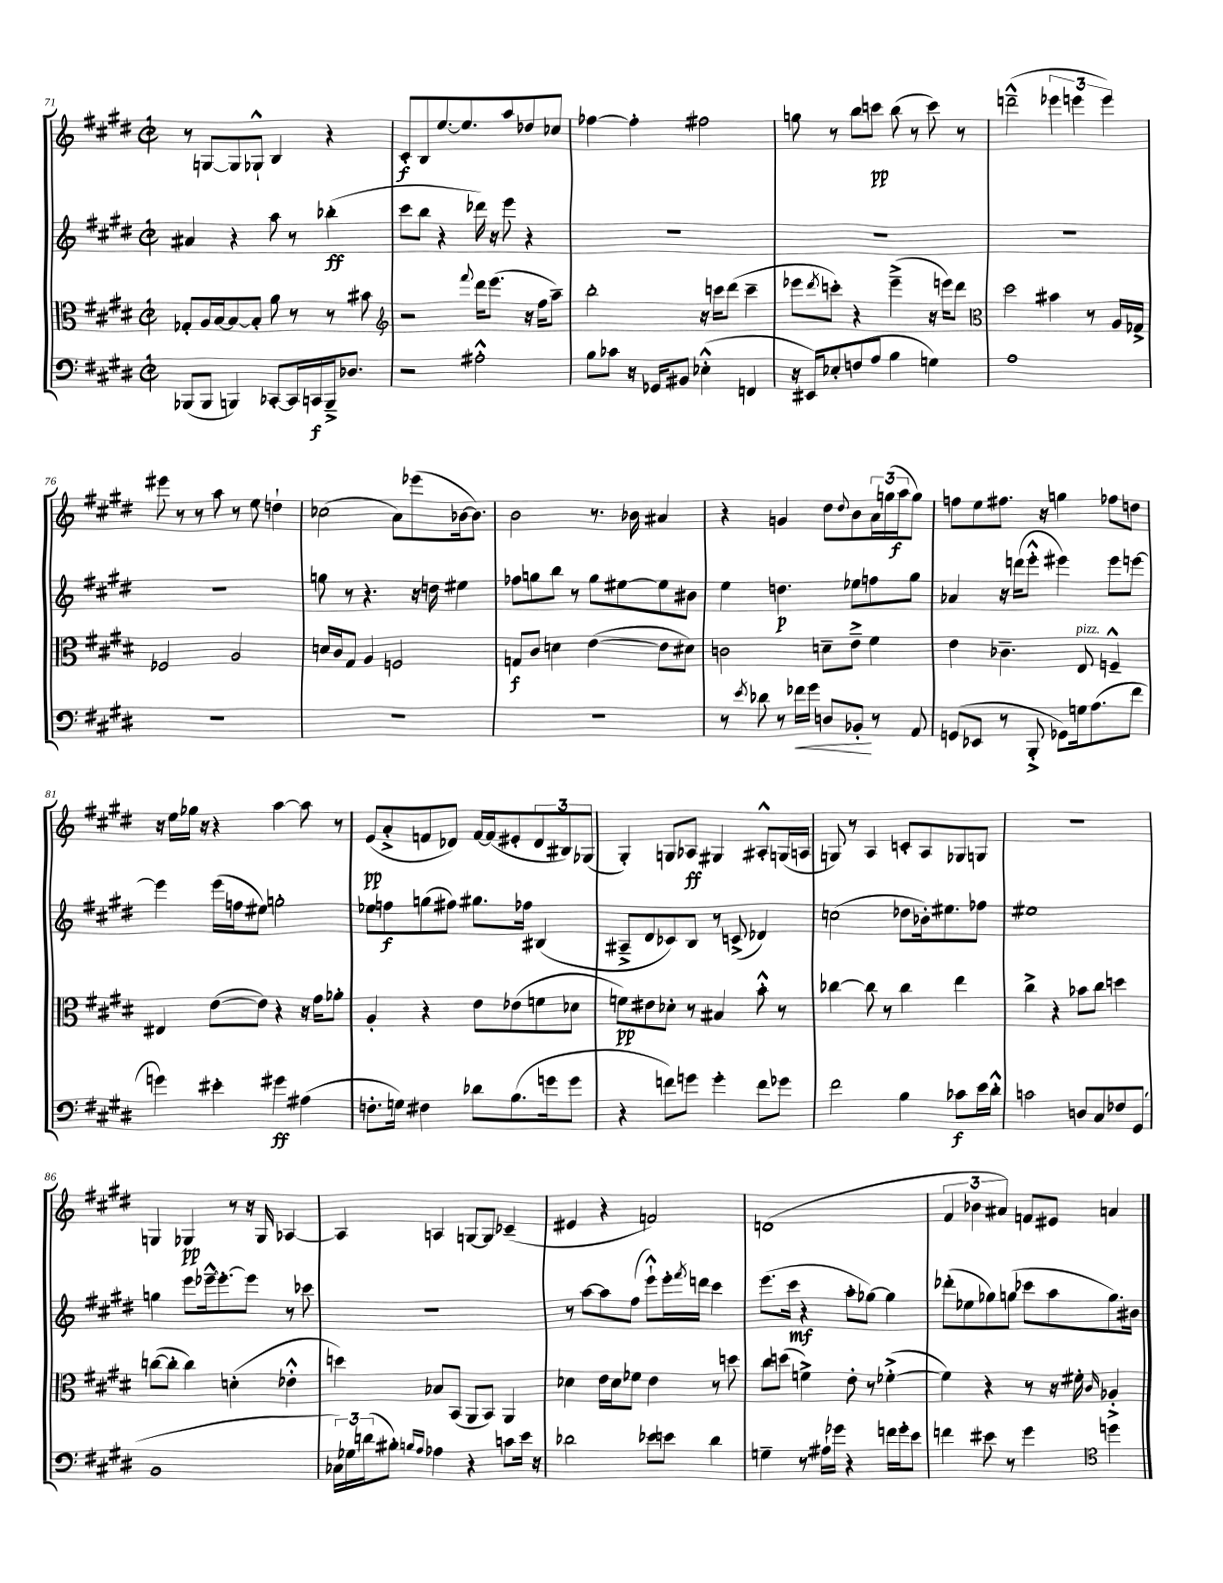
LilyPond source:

<<
\new StaffGroup <<
\new Staff = "s0" {
    \clef treble \key e \major \defaultTimeSignature \time 2/2
    r8 g8~ g8 ges8-!-^ b4 r4 |
    cis'8-.\f b8 e''8.~ e''8. a''8 des''8 ces''8 |
    fes''4~ fes''4-. fis''2 |
    g''8 r8 b''8 c'''8\pp b''8( r8 c'''8) r8 |
    d'''2---^( \tuplet 3/2 { ees'''4 e'''4 e'''4) } |
    eis'''8 r8 r8 a''8 r8 e''8 d''4-! |
    ces''2( a'8) ees'''8( bes'16~ bes'8.) |
    b'2 r8. bes'16 ais'4 |
    r4 g'4 dis''8 \appoggiatura { dis''8 } b'8 \tuplet 3/2 { a'16 g''16( a''16\f } g''8) |
    f''8 e''8 fis''8. r16 g''4 fes''8 d''8 |
    r16 e''16 ges''16 r16 r4 a''4~ a''8 r8 |
    e'8\pp( a'8-.-> f'8 des'8) f'16~ f'16( eis'8-. \tuplet 3/2 { des'8 bis8) ges8( } |
    gis4-.) g8 aes8\ff gis4 ais8-.-^ g16( a16 |
    g8) r8 a4 c'8-. a8 ges8 g8 |
    r1 |
    g4 ges4\pp r8 r16 ges16 aes4~ |
    aes4 a4 g8~ g8 ces'4--( |
    eis'4 r4 f'2) |
    d'1( |
    \tuplet 3/2 { fis'4 bes'4 ais'4) } f'8 eis'8 a'4 \bar "|." |
}
\new Staff = "s1" {
    \clef treble \key e \major \defaultTimeSignature \time 2/2
    ais'4 r4 a''8 r8 bes''4-.\ff( |
    cis'''8 b''8 r4 des'''16) r16 e'''8 r4 |
    R1 |
    R1 |
    R1 |
    R1 |
    g''8 r8 r4. r16 d''16 eis''4 |
    fes''8 g''8 b''8 r8 g''8 eis''8~ eis''8 bis'8 |
    e''4 d''4.\p ees''8 f''8 gis''8 |
    aes'4 r16 d'''16( e'''8-.-^ eis'''4) eis'''8 e'''8~ |
    e'''4 e'''16( f''16 eis''8) g''2-. |
    ees''8 f''8\f g''8( fis''8) gis''8. fes''16 bis4( |
    ais8---> dis'8 ces'8) b8 r8 c'8->( des'4) |
    c''2( des''8 bes'16-.) eis''8. fes''8 |
    eis''1 |
    g''4 e'''8 ees'''16~---^ ees'''8.~-. ees'''8 r8 ces'''8 |
    R1 |
    r8 a''8~ a''8 fis''8( e'''8-!-^) e'''16-. \acciaccatura { fis'''8 } d'''16 cis'''4 |
    e'''8.( cis'''16\mf r4 a''8-. ges''8~) ges''4 |
    des'''8-.( ees''8 ges''8) g''8( ces'''8 a''8 g''8.) bis'16 \bar "|." |
}
\new Staff = "s2" {
    \clef alto \key e \major \defaultTimeSignature \time 2/2
    ges8-. a16 b16~ b8~ b8-. a'8 r8 r8 bis'8 |
    \clef treble r2 \appoggiatura { fis'''8 } dis'''16 e'''8.( r16 fis''16 a''8--) |
    b''2-. r16 c'''16 dis'''8( c'''4-- |
    ees'''8 \acciaccatura { dis'''8 } c'''8-.) r4 ees'''4--->( r16 e'''16) dis'''8 |
    \clef alto dis''2 bis'4 r8 a16 ges16-> |
    fes2 a2 |
    d'16 cis'16 gis8 a4 f2 |
    g8\f cis'8 d'4 e'4~( e'8 dis'8) |
    c'2 d'8-- e'8---> fis'4 |
    e'4 ces'4.-- e8^\markup { \italic "pizz." } f4---^ |
    eis4 e'8~( e'8) r4 r16 gis'16 aes'8-. |
    a4-. r4 e'8 ees'8( f'8 des'8 |
    f'8\pp) eis'8 des'8-. r8 bis4 b'8-.-^ r8 |
    ces''4~ ces''8 r8 ces''4 e''4 |
    cis''4-> r4 bes'8 cis''8 d''4 |
    c''8~( c''8-. c''4) d'4-.( ees'4-.-^ |
    d''4) bes8 b,8( a,8 b,8) a,4 |
    des'4 e'16 des'16 fes'8 e'4 r8 d''8 |
    cis''8 d''8( f'4->) e'8-. r8 fes'4~-.->( |
    fes'4) r4 r8 r16 fis'16-. \grace { cis'16 } aes4-.-> \bar "|." |
}
\new Staff = "s3" {
    \clef bass \key e \major \defaultTimeSignature \time 2/2
    bes,,8( bes,,8 b,,4) ces,8~-. ces,16 c,16\f b,,16---> des8. |
    r2 ais2-.-^ |
    b8 ces'8 r16 ges,16 bis,8 ees4-.-^( f,4 |
    r16 eis,16) ees8-. f8( a8 b4 g4) |
    a1 |
    R1 |
    R1 |
    R1 |
    r8 \acciaccatura { e'8 } des'8 r8 fes'16\< gis'16 d8 bes,8-.\! r8 a,8 |
    g,8( ees,8 r8 b,,8-.-> ges,8) g16 a8.( fis'8 |
    g'4) eis'4-. gis'4\ff ais4( |
    f8.-. g16) fis4 des'8 b8.( g'16 g'8 |
    r4 f'8) g'8 g'4-. f'8 ges'8 |
    fis'2 b4 ces'8\f e'16 dis'16-.-^ |
    c'2 d8 cis8 fes8 gis,8( |
    b,1 |
    \tuplet 3/2 { ces16) ges16 d'16( } bis8-.) \grace { b16 a16 } aes4 r4 c'8 e'16 r16 |
    des'2 ees'8 e'8 des'4 |
    g4-- r8 ais16-! ges'16 r4 f'16 ges'16-. e'8 |
    f'4 eis'8 r8 gis'4 \clef tenor d''4 \bar "|." |
}
>>
>>
\layout { \context { \Score currentBarNumber = #71 } }
